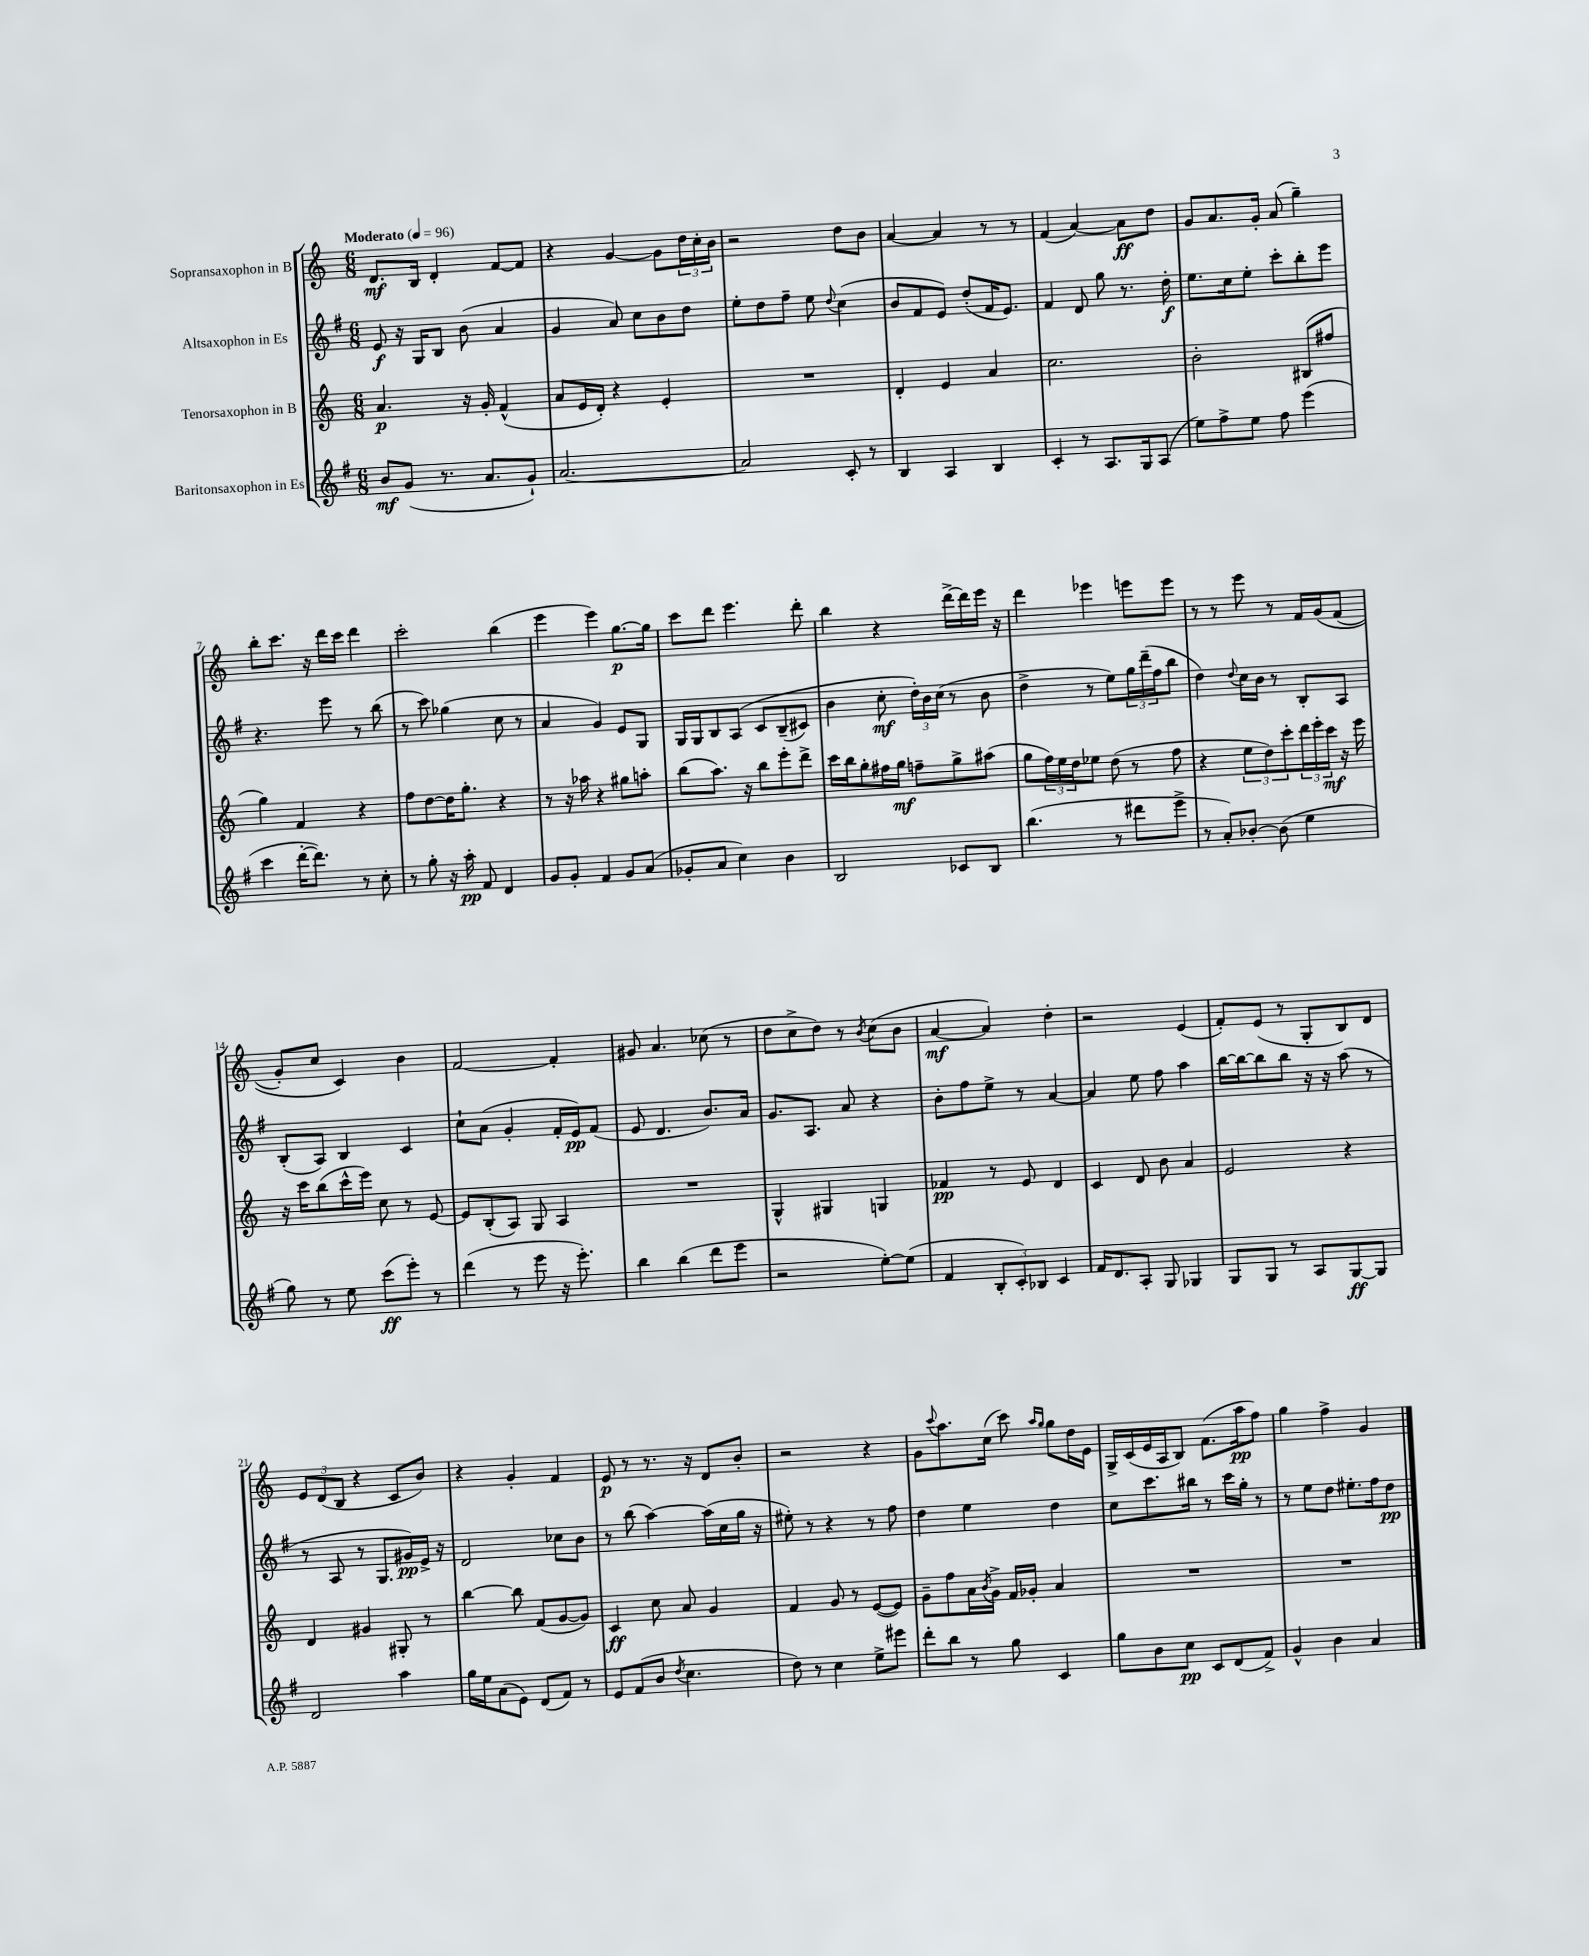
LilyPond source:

<<
\new StaffGroup <<
\new Staff = "s0" \with { instrumentName = "Sopransaxophon in B" } {
    \clef treble \key c \major \numericTimeSignature \time 6/8 \tempo "Moderato" 4 = 96
    d'8.\mf b16 d'4-. f'8~ f'8 |
    r4 g'4~ g'8 \tuplet 3/2 { d''16 c''16-. b'16 } |
    r2 d''8 b'8 |
    a'4~ a'4 r8 r8 |
    f'4( a'4~) a'8\ff d''8 |
    g'8 a'8. g'16-. a'8( g''4--) |
    b''8-. c'''8. r16 d'''16 c'''16 d'''4 |
    c'''2-. b''4( |
    e'''4 e'''4) g''8.~\p g''16 |
    c'''8 d'''8 e'''4. d'''8-. |
    b''4 r4 d'''16~-> d'''16 e'''16 r16 |
    d'''4 ees'''4 e'''8 e'''8 |
    r8 r8 e'''8 r8 f'16 g'16\( f'8( |
    g'8-.) c''8 c'4\) b'4 |
    f'2~ f'4-. |
    gis'8 a'4. ces''8( r8 |
    d''8 c''8-> d''8) r8 \acciaccatura { b'8 } c''8( b'8 |
    a'4~\mf a'4) d''4-. |
    r2 e'4( |
    f'8-.) e'8( r8 g8-. b8) d'8 |
    \tuplet 3/2 { e'8 d'8( b8 } r4 c'8 b'8) |
    r4 g'4-. f'4 |
    e'8\p r8 r8. r16 d'8 b'8-. |
    r2 r4 |
    g'8 \appoggiatura { c'''8 } a''8. c''16( c'''8) \grace { a''16 g''16 } g''8 d''16 e'16 |
    g16-> c'16( e'16 a16 b8) f'8.( a''16\pp f''8) |
    g''4 f''4-> g'4 \bar "|." |
}
\new Staff = "s1" \with { instrumentName = "Altsaxophon in Es" } {
    \clef treble \key g \major \numericTimeSignature \time 6/8
    e'8\f r16 g16 b8 b'8( a'4 |
    g'4 a'8) c''8 b'8 d''8 |
    e''8-. d''8 fis''8-- e''8 \appoggiatura { d''8 } c''4( |
    b'8 fis'8 e'8) d''8-.( fis'16 e'8.) |
    fis'4 d'8 g''8 r8. d''16-.\f |
    e''8. c''16 e''8-. c'''8-. b''8-. e'''8 |
    r4. e'''8 r8 b''8( |
    r8 c'''8) ges''4( c''8 r8 |
    a'4 g'4) e'8 g8 |
    g16 g16 b8 a8\( c'8 b8--( cis'8) |
    b'4 c''8-.\mf \tuplet 3/2 { d''16-.\) b'16 c''16( } r8 b'8 |
    d''4-> r8 e''8) \tuplet 3/2 { g''16 d'''16--( fis''16 } b''8 |
    d''4) \appoggiatura { d''8 } c''16 b'16 r8 b8-. a8 |
    b8-.( a8) b4 c'4 |
    c''8-! a'8( g'4-. fis'16-. e'16\pp) fis'8( |
    e'8 d'4. b'8.) a'16 |
    g'8. a8. a'8 r4 |
    b'8-. fis''8 e''8-> r8 a'4~ |
    a'4 e''8 fis''8 a''4 |
    b''16~ b''16~ b''8 b''8 r16 r16 a''8( r8 |
    r8 a8 r8 g8. gis'16\pp) e'16-> r16 |
    d'2 ces''8 b'8 |
    r8 b''8( a''4~) a''16( c''16 g''16 r16 |
    eis''8-.) r8 r4 r8 fis''8 |
    d''4 e''4 d''4 |
    c''8 c'''8. bis''16 r8 c'''16 g''16-. r8 |
    r8 e''8 d''8 eis''8.-. fis''16 d''8\pp \bar "|." |
}
\new Staff = "s2" \with { instrumentName = "Tenorsaxophon in B" } {
    \clef treble \key c \major \numericTimeSignature \time 6/8
    a'4.\p r16 g'16-. f'4-^( |
    a'8 e'16 d'16-.) r4 e'4-. |
    R2. |
    d'4-. e'4 a'4 |
    c''2. |
    b'2-. bis8( fis''8 |
    g''4) f'4 r4 |
    f''8 d''8~ d''16 g''8.-. r4 |
    r8 r16 aes''16 r4 gis''8 a''8-. |
    b''8( a''8.) r16 b''8 e'''8-. d'''8-> |
    c'''16 b''16 g''8-. fis''16 g''16\mf f''8-- g''8-> ais''8( |
    g''8 \tuplet 3/2 { f''16) e''16 d''16 } ees''8 d''8( r8 f''8 |
    r4 \tuplet 3/2 { e''8 d''8) c'''8-. } \tuplet 3/2 { d'''16 e'''16-. c'''16\mf } r16 e'''16 |
    r16 c'''16 b''8( c'''16-^ e'''16) c''8 r8 e'8~ |
    e'8 b8-.( a8) g8 a4 |
    R2. |
    g4-^ gis4 g4 |
    fes'4\pp r8 e'8 d'4 |
    c'4 d'8 b'8 a'4 |
    e'2 r4 |
    d'4 gis'4 gis8-. r8 |
    b''4~ b''8 f'8( g'8~ g'8) |
    c'4\ff c''8 a'8 g'4 |
    f'4 g'8 r8 e'8~( e'8) |
    g'8-- f''8 a'16 \acciaccatura { b'8 } g'16-> f'16 ges'16-. a'4 |
    R2. |
    R2. \bar "|." |
}
\new Staff = "s3" \with { instrumentName = "Baritonsaxophon in Es" } {
    \clef treble \key g \major \numericTimeSignature \time 6/8
    b'8\mf g'8( r8. a'8. g'8-!) |
    a'2.~ |
    a'2 c'8-. r8 |
    b4 a4 b4 |
    c'4-. r8 a8. g16 a8( |
    e''8) fis''8-> e''8 fis''8 e'''4( |
    c'''4 d'''16~-. d'''8.) r8 c''8-. |
    r8 g''8-. r16 a''16-.\pp fis'8 d'4 |
    g'8 g'8-. fis'4 g'8 a'8( |
    ges'8-. a'8 c''4) b'4 |
    b2 ces'8 b8 |
    b''4.( r8 dis'''8 e'''8-> |
    r8 a'8-.) bes'8~-. bes'8( e''4 |
    g''8) r8 e''8 c'''8\ff( e'''8-.) r8 |
    d'''4( r8 e'''8 r16 e'''8.-.) |
    b''4 b''4( d'''8 e'''8 |
    r2 e''8~-.) e''8( |
    fis'4 \tuplet 3/2 { b8-. c'8-.) bes8 } c'4 |
    fis'16 d'8. a8-. g8 ges4 |
    g8 g8 r8 a8 g8~\ff g8 |
    d'2 a''4 |
    g''16 e''16 a'8( e'8) d'8( fis'8) r8 |
    e'8 fis'8( b'8 \acciaccatura { d''8 } c''4. |
    d''8) r8 c''4 e''8-> eis'''8 |
    d'''8-. b''8 r8 g''8 c'4 |
    g''8 b'8 c''8\pp c'8 d'8( fis'8->) |
    g'4-^ b'4 a'4 \bar "|." |
}
>>
>>
